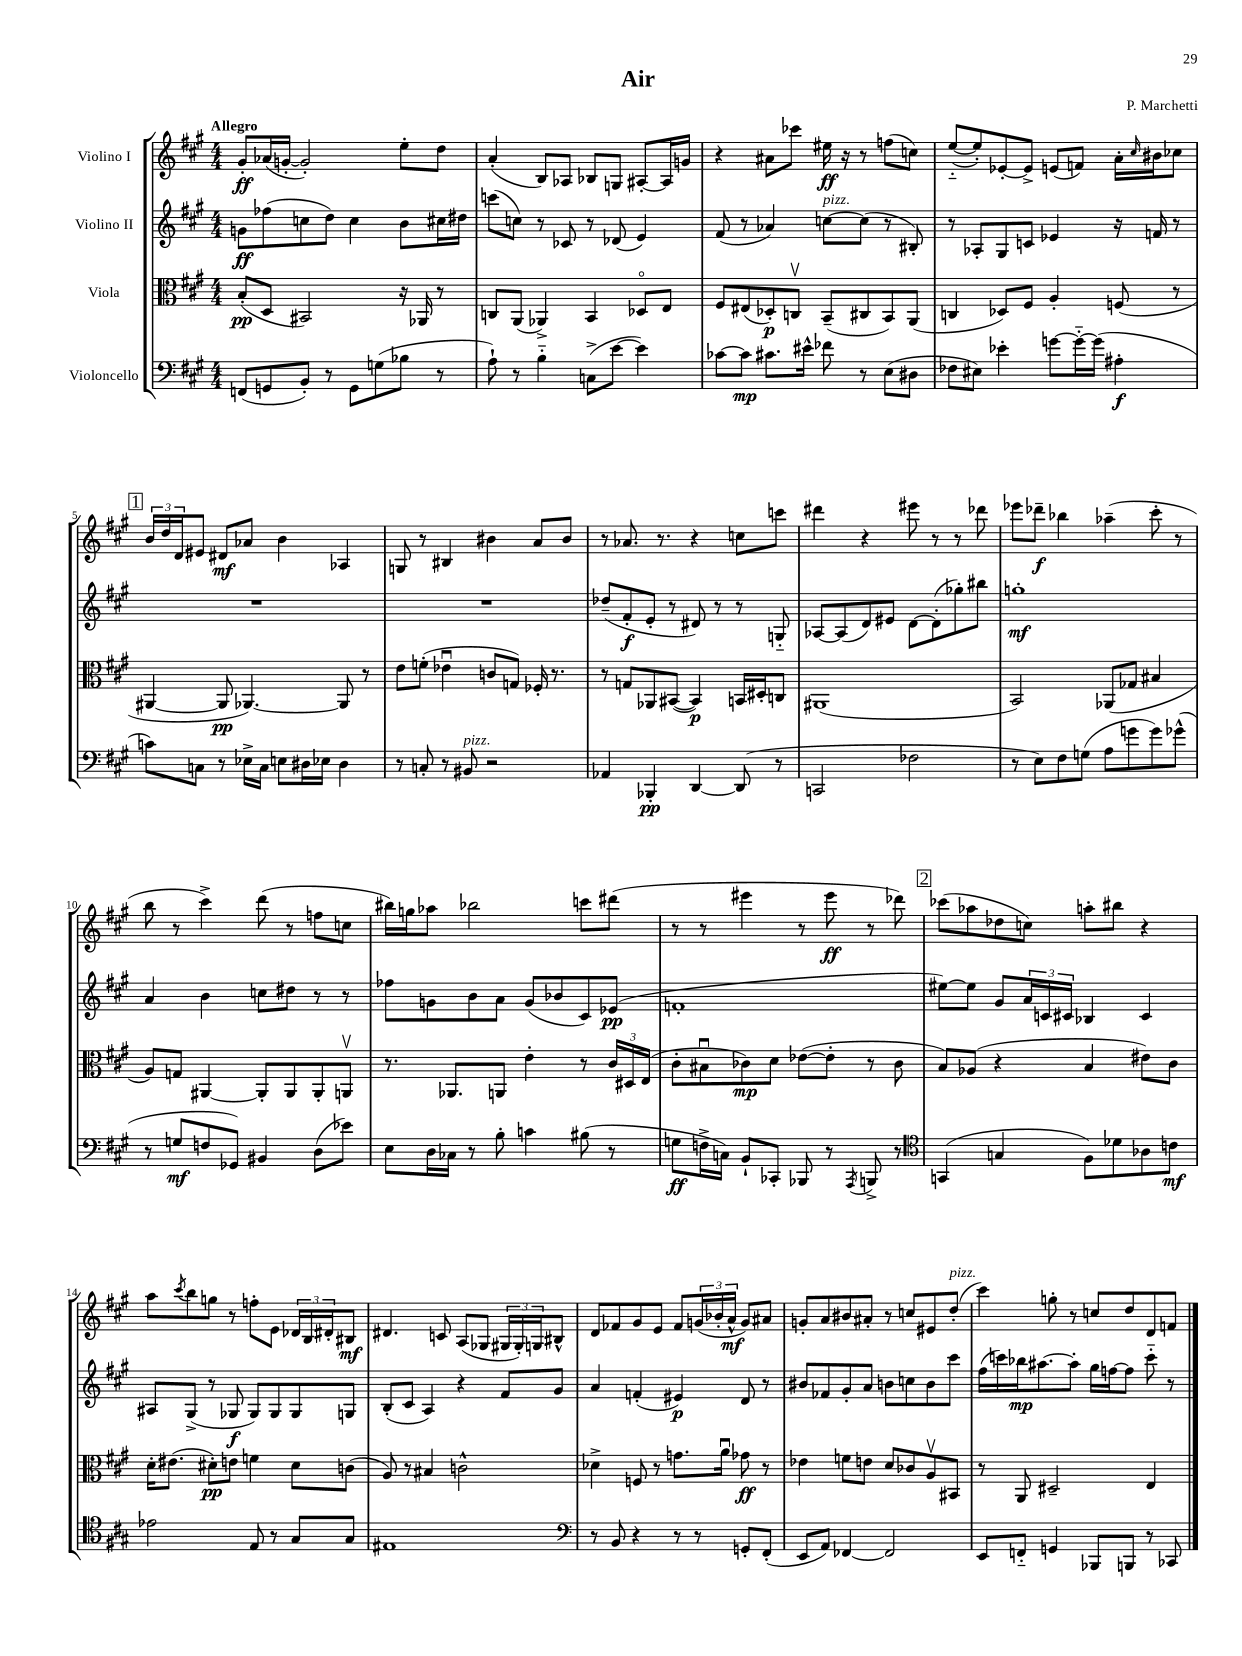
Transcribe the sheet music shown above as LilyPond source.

\header { title = "Air" composer = "P. Marchetti" }
<<
\new StaffGroup <<
\new Staff = "s0" \with { instrumentName = "Violino I" } {
    \clef treble \key a \major \numericTimeSignature \time 4/4 \tempo "Allegro"
    gis'8-.\ff aes'16( g'16~-. g'2-.) e''8-. d''8 |
    a'4-.( b8) aes8 bes8 g8 ais8~-. ais16 g'16 |
    r4 ais'8 ces'''8 eis''16\ff r16 r8 f''8( c''8) |
    e''8~-_( e''8-.) ees'8~-. ees'8-> e'8( f'8) a'16-. \grace { cis''16 } bis'16 ces''8 |
    \mark \markup { \box "1" } \tuplet 3/2 { b'16 d''16 d'16 } eis'8 dis'8\mf aes'8 b'4 aes4 |
    g8 r8 bis4 bis'4 a'8 bis'8 |
    r8 aes'8. r8. r4 c''8 c'''8 |
    dis'''4 r4 eis'''8 r8 r8 des'''8 |
    ees'''8 des'''8--\f bes''4 aes''4--( cis'''8-. r8 |
    b''8 r8 cis'''4->) d'''8( r8 f''8 c''8 |
    bis''16) g''16 aes''8 bes''2 c'''8 dis'''8( |
    r8 r8 eis'''4 r8 eis'''8\ff r8 des'''8) |
    \mark \markup { \box "2" } ces'''8( aes''8 des''8 c''8) a''8-. bis''8 r4 |
    a''8 \acciaccatura { cis'''8 } b''8 g''8 r8 f''8-. e'8 \tuplet 3/2 { des'16 b16 dis'16-. } bis8\mf |
    dis'4. c'8 a8( ges8 \tuplet 3/2 { gis16 gis16-.) g16 } bis8-^ |
    d'8 fes'8 gis'8 e'8 fes'8 \tuplet 3/2 { g'16( bes'16-. a'16-^\mf } g'8) ais'8 |
    g'8-. a'8 bis'8 ais'8-. r8 c''8 eis'8 d''8-.^\markup { \italic "pizz." }( |
    cis'''4) g''8-. r8 c''8 d''8 d'8 f'8 \bar "|." |
}
\new Staff = "s1" \with { instrumentName = "Violino II" } {
    \clef treble \key a \major \numericTimeSignature \time 4/4
    g'8\ff fes''8( c''8 d''8) c''4 b'8 cis''16 dis''16 |
    c'''8( c''8) r8 ces'8 r8 des'8( e'4) |
    fis'8( r8 aes'4) c''8~^\markup { \italic "pizz." } c''8( r8 bis8-.) |
    r8 aes8-. gis8 c'8 ees'4 r16 f'16 r8 |
    \mark \markup { \box "1" } R1 |
    R1 |
    des''8--( fis'8-.\f e'8-. r8 dis'8) r8 r8 g8-_ |
    aes8~ aes8( d'8) eis'8 d'8~ d'8-.( ges''8-.) bis''8 |
    g''1-.\mf |
    a'4 b'4 c''8 dis''8 r8 r8 |
    fes''8 g'8 b'8 a'8 g'8( bes'8 cis'8) ees'8\pp( |
    f'1-. |
    \mark \markup { \box "2" } eis''8~) eis''8 gis'8 \tuplet 3/2 { a'16 c'16 cis'16 } bes4 cis'4 |
    ais8 gis8->( r8 ges8\f ges8) ges8 ges8 g8 |
    b8-.( cis'8 a4) r4 fis'8 gis'8 |
    a'4 f'4-.( eis'4\p) d'8 r8 |
    bis'8 fes'8 gis'8-. a'8 b'8 c''8 b'8 cis'''8 |
    fis''16( c'''16) bes''16\mp ais''8.~ ais''8-. gis''16 f''16~ f''8 c'''8-_ r8 \bar "|." |
}
\new Staff = "s2" \with { instrumentName = "Viola" } {
    \clef alto \key a \major \numericTimeSignature \time 4/4
    b8-.\pp( d8 bis,2) r16 aes,16 r8 |
    c8 a,8( aes,4->) b,4 des8\flageolet e8 |
    fis8 eis8( des8-.\p) c8\upbow b,8--( cis8 b,8) a,8( |
    c4 des8) fis8 a4-. f8( r8 |
    \mark \markup { \box "1" } ais,4~ ais,8\pp aes,4.~) aes,8 r8 |
    e'8 f'8-.( ees'4\downbow c'8 g8) fes16-. r8. |
    r8 g8 aes,8 bis,8~( bis,4\p) b,16 dis16-. c8 |
    ais,1( |
    b,2) aes,8( ges8 bis4 |
    a8) g8 ais,4~ ais,8-. ais,8 ais,8-. a,8\upbow |
    r8. aes,8. a,8 e'4-. r8 \tuplet 3/2 { cis'16 dis16 e16( } |
    cis'8-. bis8\downbow ces'8\mp) d'8 ees'8~( ees'8-. r8 ces'8 |
    \mark \markup { \box "2" } b8) aes8( r4 b4 eis'8) cis'8 |
    d'16-. eis'8.( dis'8-.\pp) e'8 f'4 dis'8 c'8( |
    a8) r8 bis4 c'2-^ |
    des'4-> f8 r8 g'8. a'16\downbow ges'8\ff r8 |
    ees'4 f'8 e'8 d'8 ces'8 a8\upbow bis,8 |
    r8 a,8 dis2-- e4 \bar "|." |
}
\new Staff = "s3" \with { instrumentName = "Violoncello" } {
    \clef bass \key a \major \numericTimeSignature \time 4/4
    f,8( g,8 b,8-.) r8 g,8 g8( bes8 r8 |
    a8-!) r8 b4-_ c8->( e'8~ e'4) |
    ces'8~ ces'8\mp cis'8. eis'16-^ fes'8 r8 e8( dis8 |
    fes8 eis8) ees'4-. g'8~ g'16~-_ g'16( ais4-.\f |
    \mark \markup { \box "1" } c'8) c8 r8 ees16-> c16 e8 dis16 ees16 dis4 |
    r8 c8-. r8 bis,8^\markup { \italic "pizz." } r2 |
    aes,4 bes,,4-.\pp d,4~ d,8( r8 |
    c,2 fes2 |
    r8 e8) fis8 g8( a8 g'8 g'8) ges'8-^( |
    r8 g8\mf f8 ges,8) bis,4 d8( ees'8) |
    e8 d16 ces16 r8 b8-. c'4 bis8( r8 |
    g8\ff f16-> c16) b,8-! ces,8-. bes,,8 r8 \acciaccatura { a,,8 } b,,8-> r8 |
    \mark \markup { \box "2" } \clef tenor g,4( g4 fis8) des'8 aes8 c'8\mf |
    ees'2 e8 r8 gis8 gis8 |
    eis1 |
    \clef bass r8 b,8 r4 r8 r8 g,8-. fis,8-.( |
    e,8 a,8) fes,4~ fes,2 |
    e,8 f,8-_ g,4 bes,,8 b,,8 r8 ces,8 \bar "|." |
}
>>
>>
